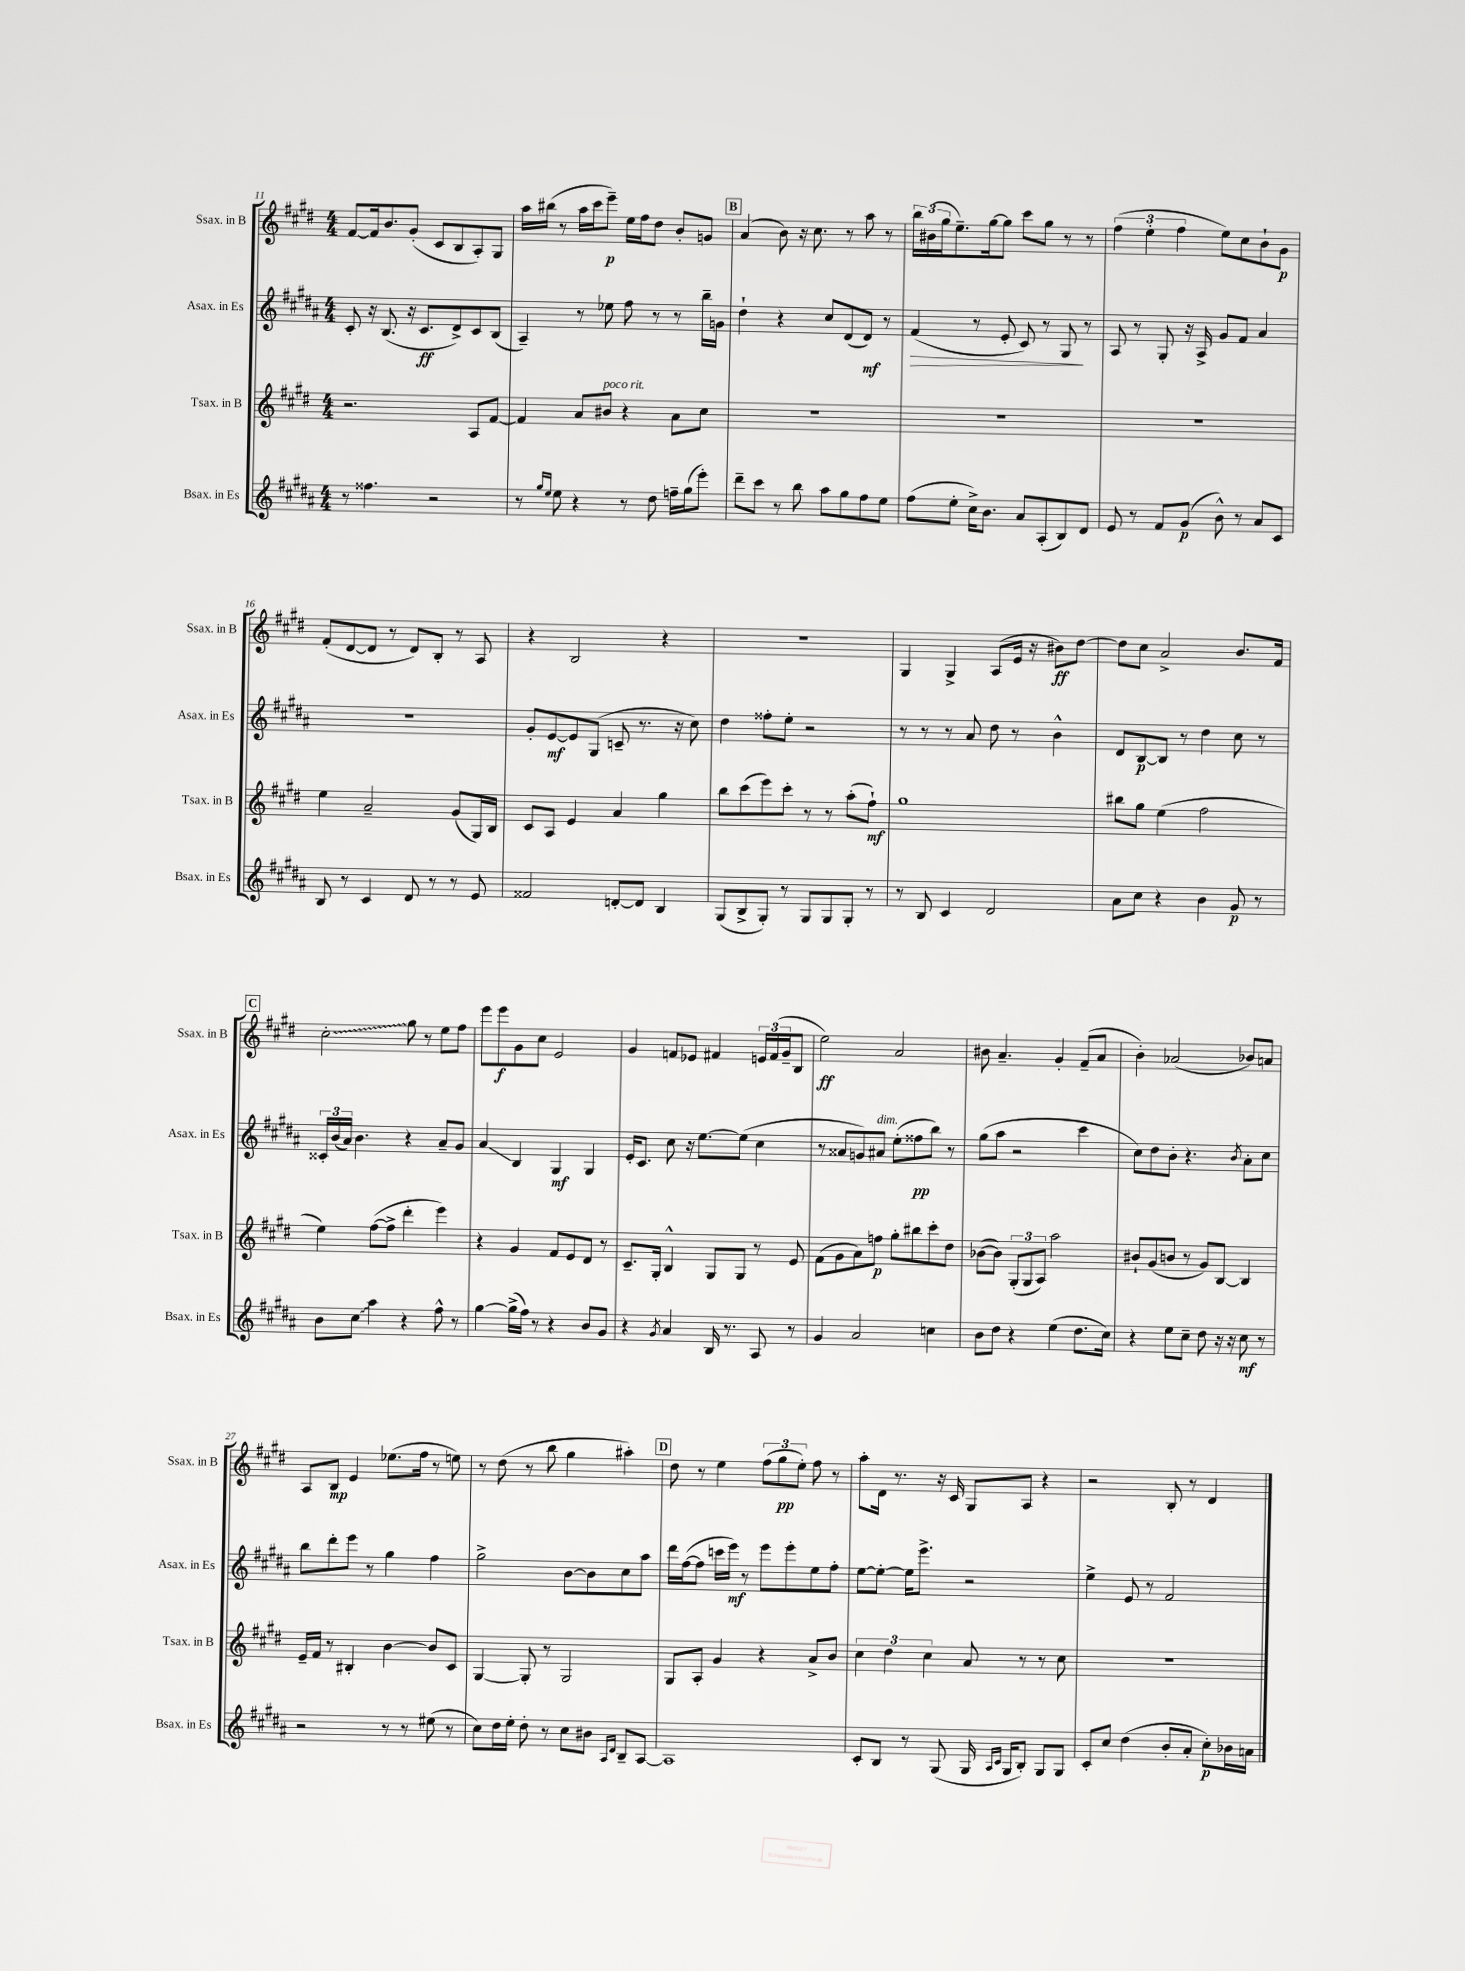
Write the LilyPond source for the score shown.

<<
\new StaffGroup <<
\new Staff = "s0" \with { instrumentName = "Ssax. in B" shortInstrumentName = "Ssax. in B" } {
    \clef treble \key e \major \numericTimeSignature \time 4/4
    fis'8~ fis'16 b'8. gis'8-.( cis'8 b8 a8-.) gis8 |
    a''16 bis''16( r8 a''16 cis'''16 e'''8--\p) e''16 fis''16 dis''8 b'8-. g'8 |
    \mark \markup { \box "B" } a'4( b'8) r16 cis''8. r8 a''8 r8 |
    \tuplet 3/2 { b''16 bis'16( gis''16 } e''8.--) gis''16~ gis''8 cis'''8 gis''8 r8 r8 |
    \tuplet 3/2 { fis''4( e''4-. fis''4 } e''8) cis''8 b'8-! gis'8\p |
    fis'8-.( dis'8~ dis'8 r8 dis'8) b8-. r8 a8 |
    r4 b2 r4 |
    R1 |
    gis4 gis4-> a8( e'16 r16 bis'8\ff) dis''8~ |
    dis''8 cis''8 a'2-> b'8. fis'16 |
    \mark \markup { \box "C" } \once \override Glissando.style = #'zigzag cis''2-.\glissando gis''8 r8 e''8 fis''8 |
    e'''8 e'''8\f gis'8 cis''8 e'2 |
    gis'4 f'8 ees'8 fis'4 \tuplet 3/2 { e'16 fis'16( gis'16-- } b8 |
    e''2\ff) a'2 |
    bis'8 a'4.-- gis'4-. fis'8--( a'8 |
    b'4-.) aes'2( bes'8) a'8 |
    a8 b8\mp e'4 ees''8.( fis''16 r8 e''8) |
    r8 dis''8( r8 b''8 gis''4 ais''4-.) |
    \mark \markup { \box "D" } dis''8 r8 e''4 \tuplet 3/2 { fis''8( gis''8\pp e''8-.) } fis''8 r8 |
    a''8-. dis'16 r8. r16 cis'16 gis8 a8 r4 |
    r2 b8-. r8 dis'4 \bar "|." |
}
\new Staff = "s1" \with { instrumentName = "Asax. in Es" shortInstrumentName = "Asax. in Es" } {
    \clef treble \key b \major \numericTimeSignature \time 4/4
    cis'8-. r16 b8.( r16 cis'8.\ff dis'8->) cis'8 b8( |
    ais4--) r8 ees''8 fis''8 r8 r8 b''16-- g'16 |
    \mark \markup { \box "B" } dis''4-! r4 cis''8 dis'8( dis'8\mf) r8 |
    fis'4\>( r8 e'8-. cis'8) r8 gis8\! r8 |
    ais8 r8 gis8-. r16 ais16-> gis'8 fis'8 ais'4 |
    R1 |
    gis'8-. e'8~\mf e'8 gis8( c'8-- r8. r16 cis''8) |
    dis''4 fisis''8-. e''8-. r2 |
    r8 r8 r8 ais'8 dis''8 r8 b'4-^ |
    dis'8 b8~\p b8 r8 dis''4 cis''8 r8 |
    \mark \markup { \box "C" } \tuplet 3/2 { cisis'16-. b'16( ais'16) } b'4. r4 ais'8-- gis'8 |
    ais'4\glissando b4 gis4\mf gis4 |
    e'16-. cis'8. cis''8 r16 e''8.~ e''8( cis''4 |
    r8 aisis'8 g'8) ais'8^\markup { \italic "dim." } e''8-.( fisis''8\pp b''8) r8 |
    gis''8( ais''8 r2 cis'''4 |
    cis''8) dis''8 b'8-. r4. \acciaccatura { b'8 } ais'8-. cis''8 |
    b''8 dis'''8-. e'''8 r8 gis''4 fis''4 |
    gis''2-> b'8~ b'8 cis''8 ais''8 |
    \mark \markup { \box "D" } dis'''16 fis''16~( fis''8 c'''16 e'''16\mf) r8 e'''8 e'''8-. e''8 fis''8-. |
    e''8~ e''8~-. e''16 e'''8.-> r2 |
    e''4-> e'8 r8 fis'2 \bar "|." |
}
\new Staff = "s2" \with { instrumentName = "Tsax. in B" shortInstrumentName = "Tsax. in B" } {
    \clef treble \key e \major \numericTimeSignature \time 4/4
    r2. a8 fis'8~ |
    fis'4 a'8 bis'8^\markup { \italic "poco rit." } r4 a'8 cis''8 |
    \mark \markup { \box "B" } R1 |
    R1 |
    R1 |
    e''4 a'2-- gis'8( gis16) b16 |
    cis'8 a8 e'4 a'4 gis''4 |
    b''8 cis'''8( e'''8) cis'''8-. r8 r8 a''8-.( fis''8-!\mf) |
    gis''1 |
    bis''8 gis''8 e''4( fis''2 |
    \mark \markup { \box "C" } e''4) fis''8~( fis''8-> dis'''4-. e'''4) |
    r4 gis'4 fis'8 e'8 dis'8 r8 |
    cis'8.-- gis16-. b4-^ gis8 gis8 r8 e'8 |
    fis'8( gis'8 a'8) f''8\p gis''8-. bis''8 cis'''8-. dis''8 |
    bes'8~( bes'8) \tuplet 3/2 { gis8-.( gis8 a8) } a''2 |
    bis'8-! gis'8( b'8 r8 gis'8) b8~ b4 |
    e'16-- fis'16 r8 bis4-. b'4~ b'8 cis'8 |
    gis4~ gis8-. r8 gis2 |
    \mark \markup { \box "D" } gis8 a8-. gis'4 r4 a'8-> b'8 |
    \tuplet 3/2 { cis''4 dis''4 cis''4 } a'8 r8 r8 cis''8 |
    r1 \bar "|." |
}
\new Staff = "s3" \with { instrumentName = "Bsax. in Es" shortInstrumentName = "Bsax. in Es" } {
    \clef treble \key b \major \numericTimeSignature \time 4/4
    r8 fisis''4. r2 |
    r8 \grace { gis''16 e''16 } e''8 r4 r8 dis''8 f''16-- gis''16( e'''8-.) |
    \mark \markup { \box "B" } dis'''8-- cis'''8 r8 b''8 ais''8 gis''8 fis''8 e''8 |
    fis''8( e''8-. cis''16->) b'8. ais'8 ais8-.( b8) dis'8 |
    e'8 r8 fis'8 gis'8\p( b'8-^) r8 ais'8 cis'8 |
    b8 r8 cis'4 dis'8 r8 r8 e'8 |
    fisis'2 d'8~-. d'8 b4 |
    gis8( b8-> gis8-.) r8 gis8 gis8 gis8-. r8 |
    r8 b8 cis'4 dis'2 |
    ais'8 cis''8 r4 b'4 gis'8\p r8 |
    \mark \markup { \box "C" } b'8 \once \override Glissando.style = #'zigzag cis''8\glissando ais''4 r4 fis''8-^ r8 |
    gis''4~ gis''16->( fis''16) r8 r4 b'8 gis'8 |
    r4 \acciaccatura { gis'8 } ais'4 b16 r8. ais8 r8 |
    gis'4 ais'2 c''4 |
    b'8 dis''8 r4 e''4( dis''8. cis''16) |
    r4 e''8 cis''8-- dis''8 r16 r16 cis''8\mf r8 |
    r2 r8 r8 eis''8( r8 |
    cis''8) dis''16 e''16-. dis''8-. r8 cis''8 bis'8 \grace { ais16 dis'16 } b8-- ais8~ |
    \mark \markup { \box "D" } ais1 |
    cis'8-. b8 r8 gis8( gis16 \grace { ais16 cis'16 } gis16 b8-.) gis8 gis8 |
    cis'8-. cis''8 dis''4( b'8-. ais'8-. cis''8-.\p) bes'16 a'16 \bar "|." |
}
>>
>>
\layout { \context { \Score currentBarNumber = #11 } }
